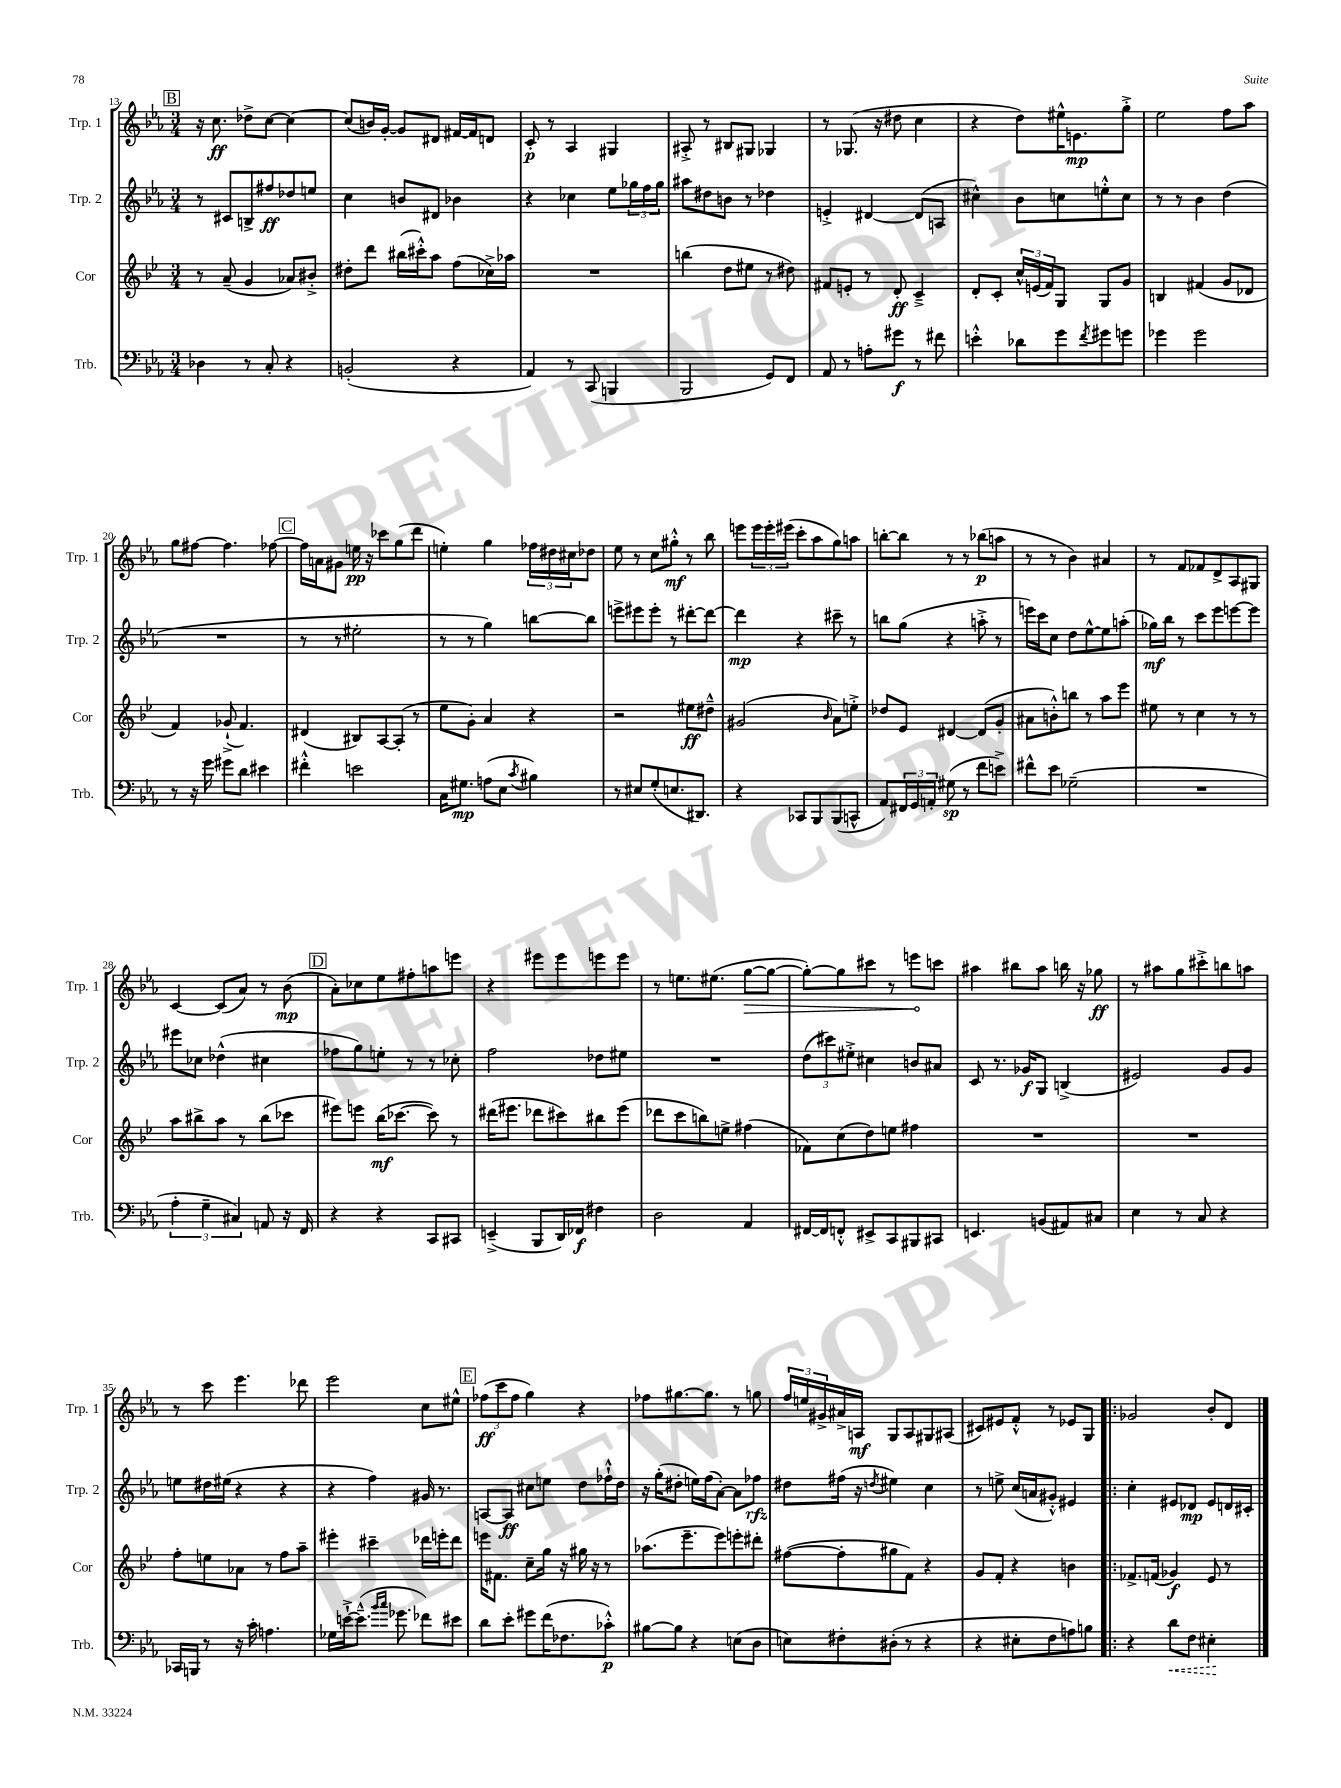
<<
\new StaffGroup <<
\new Staff = "s0" \with { instrumentName = "Trp. 1" shortInstrumentName = "Trp. 1" } {
    \clef treble \key ees \major \numericTimeSignature \time 3/4
    \mark \markup { \box "B" } r16 c''8.\ff des''8-> c''8~ c''4~ |
    c''8( b'16) g'16~-. g'8 dis'8 fis'16~ fis'16 d'8 |
    c'8-.\p r8 aes4 gis4 |
    ais8-.-> r8 bis8 gis8 ges4 |
    r8 ges8.( r16 dis''8 c''4 |
    r4 d''8) eis''16-^ e'8.\mp g''8-.-> |
    ees''2 f''8 aes''8 |
    g''8 fis''8~ fis''4. fes''8~ |
    \mark \markup { \box "C" } fes''16 a'16 gis'8 e''16\pp r16 ces'''8 g''8( d'''8 |
    e''4-.) g''4 \tuplet 3/2 { fes''16 dis''16 cis''16 } des''8 |
    ees''8 r8 c''8 gis''8-.-^\mf r8 bes''8 |
    e'''8 \tuplet 3/2 { e'''16 e'''16-. eis'''16( } c'''8-. aes''8 g''8) a''8 |
    b''8~-. b''8 r8 r8 bes''8\p( a''8 |
    r8 r8 bes'4) ais'4 |
    r8 f'8 fes'8 d'8-> aes8 gis8 |
    c'4~ c'8( aes'8) r8 bes'8\mp( |
    \mark \markup { \box "D" } aes'8-.) ces''8 ees''8 fis''8-. a''8 e'''8 |
    r4 eis'''8 eis'''8 e'''8 e'''8 |
    r8 e''8. eis''8.( \once \override Hairpin.circled-tip = ##t g''8~\> g''8~ |
    g''8~-.) g''8 cis'''8 r8 e'''8\! c'''8 |
    ais''4 bis''8 ais''8 b''16 r16 ges''8\ff |
    r8 ais''8 g''8 cis'''8-.-> b''8 a''8 |
    r8 c'''8 ees'''4. des'''8 |
    ees'''2 c''8 eis''8-^ |
    \mark \markup { \box "E" } \tuplet 3/2 { fes''8\ff( c'''8 fes''8 } g''4) r4 |
    fes''8 gis''8.~ gis''8. r8 g''8 |
    \tuplet 3/2 { f''16 e''16 gis'16-> } ais'16-> a16\mf g8 a8 gis8 ais8( |
    cis'8) eis'8 f'8-.-^ r8 ees'8 g8 |
    \bar ".|:" ges'2 bes'8-. d'8 \bar "|." |
}
\new Staff = "s1" \with { instrumentName = "Trp. 2" shortInstrumentName = "Trp. 2" } {
    \clef treble \key ees \major \numericTimeSignature \time 3/4
    \mark \markup { \box "B" } r8 cis'8 b8-> fis''8\ff des''8 e''8 |
    c''4 b'8 dis'8 bes'4 |
    r4 ces''4 ees''8 \tuplet 3/2 { ges''16 f''16 ges''16 } |
    ais''8 dis''8 b'8 r8 des''4 |
    e'4-.-> dis'4~ dis'8( a8 |
    cis''4-^) bes'8 c''8 e''8-.-^ c''8 |
    r8 r8 bes'4 d''4( |
    R2. |
    \mark \markup { \box "C" } r8 r8 eis''2-. |
    r8 r8 g''4) b''8~ b''8 |
    e'''8-> eis'''8 eis'''8-. r8 dis'''8~-. dis'''8~ |
    dis'''4\mp r4 cis'''8-- r8 |
    b''8 g''8( r4 a''8-.-> r8 |
    e'''16) c'''16 c''8 d''8 ees''8~-^ ees''8 a''8-.( |
    ges''16\mf) bes''16 r8 c'''8 ees'''8 e'''8~ e'''8 |
    eis'''8 ces''8 des''4-^( cis''4 |
    \mark \markup { \box "D" } fes''8 g''8) e''8-. r8 r8 ces''8-. |
    f''2 des''8 eis''8 |
    R2. |
    \tuplet 3/2 { d''8( cis'''8) eis''8-.-> } cis''4 b'8 ais'8 |
    c'8 r8. ges'16\f g8 b4->( |
    eis'2) g'8 g'8 |
    e''8 dis''16 eis''16( r4 r4 |
    r4 f''4) gis'16 r8. |
    \mark \markup { \box "E" } a8~ a8\ff cis''8 e''8 d''8 fes''16-!-^ d''16 |
    r16 g''16-.( dis''8-. e''16) f''16( aes'8~-.) aes'8 fes''8\rfz |
    dis''8 fis''16( r16 \acciaccatura { d''8 } eis''4) c''4 |
    r8 e''8-> c''16( a'16 gis'8-.-^) eis'4 |
    \bar ".|:" c''4-. eis'8 des'8\mp eis'8 d'16 cis'16-. \bar "|." |
}
\new Staff = "s2" \with { instrumentName = "Cor" shortInstrumentName = "Cor" } {
    \clef treble \key bes \major \numericTimeSignature \time 3/4
    \mark \markup { \box "B" } r8 a'8--( g'4 aes'8) bis'8-.-> |
    dis''8-. d'''8 bis''16( cis'''16-.-^) a''8 f''8( ces''16->) aes''16 |
    R2. |
    b''4( d''8 eis''8 r8 dis''8) |
    fis'8 e'8-. r8 d'8-.\ff c'4---> |
    d'8-. c'8-. \tuplet 3/2 { c''16-^ e'16( f'16) } g8 g8 g'8 |
    b4 fis'4( g'8 des'8 |
    f'4) ges'8-!->( f'4.) |
    \mark \markup { \box "C" } dis'4( bis8) a8~ a8-.( r8 |
    ees''8 g'8-.) a'4 r4 |
    r2 eis''8\ff dis''8---^ |
    gis'2( \grace { bes'16 } a'8) e''8-.-> |
    des''8 ees'8 dis'4~ dis'8( g'8-. |
    ais'8 b'8-.-^) b''8 r8 a''8 ees'''8 |
    eis''8 r8 c''4 r8 r8 |
    a''8 bis''8-> a''8 r8 bis''8( ces'''8 |
    \mark \markup { \box "D" } eis'''8) e'''8 bes''16\mf( ces'''8.~ ces'''8) r8 |
    dis'''16( eis'''8. des'''8 cis'''8) bis''8 eis'''8( |
    des'''8 c'''8 b''8) e''8-> fis''4( |
    fes'8) c''8( d''8) e''8 fis''4 |
    R2. |
    R2. |
    f''8-. e''8 aes'8 r8 f''8 a''8-- |
    eis'''4-. cis'''4-- des'''16 e'''16-. des'''8 |
    \mark \markup { \box "E" } e'''16 fis'8. c''8-- g''16 r16 gis''16 r16 r8 |
    aes''8.( ees'''8.-- ees'''8) e'''8-. dis'''8-. |
    fis''8~( fis''8-. gis''8 f'8) r4 |
    g'8 f'8-. r4 b'4 |
    \bar ".|:" fes'8.-> f'16( ges'4\f) ees'8 r8 \bar "|." |
}
\new Staff = "s3" \with { instrumentName = "Trb." shortInstrumentName = "Trb." } {
    \clef bass \key ees \major \numericTimeSignature \time 3/4
    \mark \markup { \box "B" } des4 r8 c8-. r4 |
    b,2-.( r4 |
    aes,4) r8 c,8( b,,4 |
    bes,,2 g,8) f,8 |
    aes,8 r8 a8-. gis'8\f r8 fis'8 |
    e'4-.-^ des'8 g'8 \acciaccatura { f'8 } gis'8 g'8 |
    ges'4 ges'2 |
    r8 r16 g'16 gis'8 d'8 eis'4 |
    \mark \markup { \box "C" } fis'4-.-^ e'2 |
    c16 gis8.\mp a8( ees8 \acciaccatura { c'8 } bis4) |
    r8 eis8 g8-.( e8. dis,8.) |
    r4 ces,8 bes,,8 bes,,8( c,8-^ |
    aes,8) \tuplet 3/2 { fis,16 g,16 a,16-. } gis8\sp( r8 f'8 e'8->) |
    fis'8-^ ees'8 ges2--( |
    R2. |
    \tuplet 3/2 { aes4-. g4-- cis4) } a,8 r16 f,16 |
    \mark \markup { \box "D" } r4 r4 c,8 cis,8 |
    e,4--->( bes,,8 d,16) fes,16\f fis4 |
    d2 aes,4 |
    fis,16~ fis,16 f,8-.-^ eis,8-> c,8 bis,,8 cis,8 |
    e,4. b,8( ais,8) cis8 |
    ees4 r8 c8 r4 |
    ces,16 b,,16 r8 r16 c'16-. a4. |
    ges16 e'16~-!-> e'8.---^( \grace { bes'16 c''16 } ges'8. fes'8) eis'8 |
    \mark \markup { \box "E" } d'8 ees'8-. gis'8 f'16( fes8. ces'8-.-^\p) |
    bis8~ bis8 r4 e8( d8 |
    e8) fis8-. dis8-.( r8 r4 |
    r4 eis8-. f8 a8) b8 |
    \bar ".|:" r4 \once \override Hairpin.style = #'dashed-line d'8\< f8 eis4-.\! \bar "|." |
}
>>
>>
\layout { \context { \Score currentBarNumber = #13 } }
